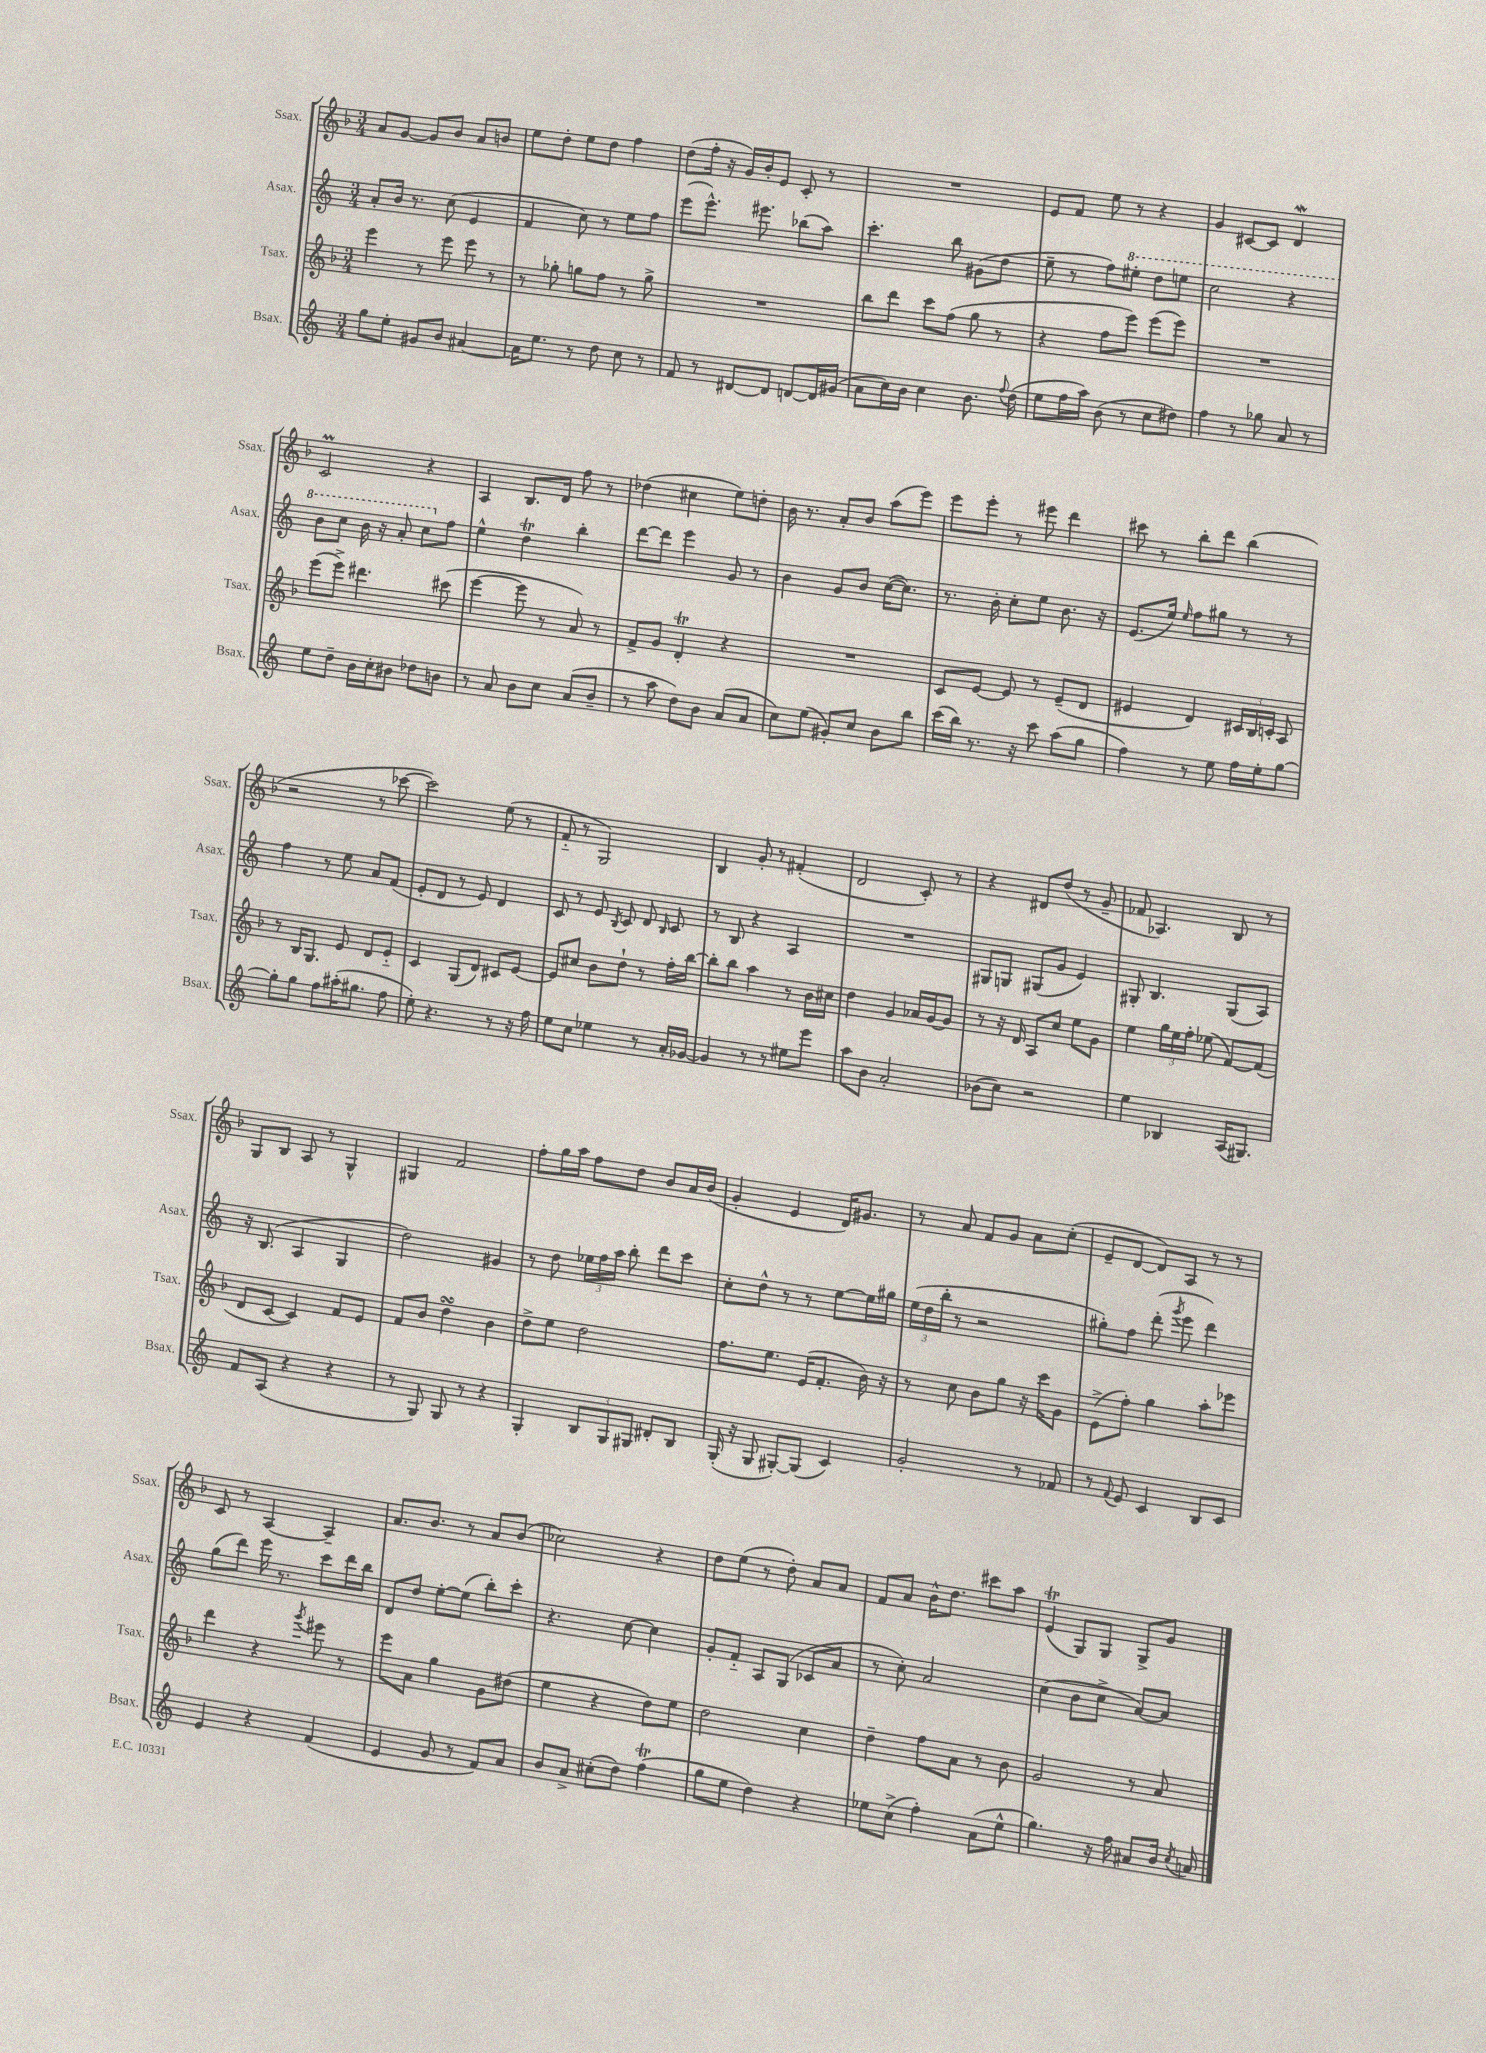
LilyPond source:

<<
\new StaffGroup <<
\new Staff = "s0" \with { instrumentName = "Ssax." shortInstrumentName = "Ssax." } {
    \clef treble \key f \major \numericTimeSignature \time 3/4
    \autoBeamOff a'8[ g'8]~ g'8[ bes'8] a'8[ b'8] |
    e''8[ d''8]-. e''8[ d''8] f''4 |
    d''8[( f''16]-. r16 g'16[) bes'16-. e'8] c'8-. r8 |
    R2. |
    e'8[ f'8] e''8 r8 r4 |
    g'4 cis'8[~ cis'8] d'4\mordent |
    c'2\prall r4 |
    a4 bes8.[ d'16] f''8 r8 |
    des''4( cis''4 e''8[) d''8]-. |
    bes'16 r8. a'8[-. bes'8] a''8[( e'''8]) |
    e'''8[ e'''8]-. r8 eis'''8 d'''4 |
    cis'''8 r8 bes''8[-. d'''8] bes''4( |
    r2 r8 ces'''8~ |
    ces'''2) e''8( r8 |
    f'8-_ r8 g2) |
    bes4 g'8-. r8 fis'4-.( |
    d'2 c'8-.) r8 |
    r4 dis'8[ d''8]( r8 g'8-- |
    fes'8 aes4.) bes8 r8 |
    g8[ bes8] a8 r8 g4-^ |
    gis4 f'2 |
    f''8[-. g''16 a''16] f''8[ d''8] bes'8[ a'16 bes'16]( |
    g'4-. e'4 d'16[) gis'8.] |
    r8 a'8 f'8[ g'8] a'8[ c''8]-.( |
    e'8[-- d'8]~ d'8[) a8] r8 r8 |
    c'8 r8 a4~ a4-- |
    a'8.[ bes'8.] r8 a'8[ bes'8]( |
    ces''2) r4 |
    d''8[ e''8]( r8 d''8-.) a'8[ a'8] |
    f'8[ a'8] bes'16[-^ d''8.] cis'''8[ a''8] |
    e'4\trill( g8[) g8] g8[-> g'8] \bar "|." |
}
\new Staff = "s1" \with { instrumentName = "Asax." shortInstrumentName = "Asax." } {
    \clef treble \key c \major \numericTimeSignature \time 3/4
    \autoBeamOff a'8[-. b'16] r8. c''8( e'4 |
    f'4 c''8) r8 e''8[ f''8] |
    e'''8[( e'''8.]-^) eis'''8. bes''8[( a''8]) |
    c'''4.-. b''8 gis'8[( d''8] |
    e''8-- r8 f''8[) \ottava #1 eis'''8]-. d'''8[ e'''8] |
    c'''2 r4 |
    b''8[ c'''8] b''16 r16 a''8-. c'''8[ \ottava #0 f''8] |
    e''4-^ d''4\trill b''4-. |
    d'''8[~ d'''8] e'''4 g'8 r8 |
    b'4 g'8[ b'8] c''16[~( c''8.]) |
    r8. b'16-. c''8[-. e''8] b'8. r16 |
    e'8.[( e''16]) \grace { e''16 } f''8[ gis''8] r8 r8 |
    f''4 r8 e''8 a'8[ f'8]( |
    e'8[-. d'8] r8 e'8) d'4 |
    c'8 r8 e'8 \acciaccatura { b8 } c'8 d'8 \grace { b16 } c'8 |
    r8 b8 r4 a4 |
    R2. |
    gis8[ g8] gis8[( g'8] e'4) |
    gis8-. b4. gis8[( a8]) |
    r16 b8.( a4 g4 |
    d''2) gis'4 |
    r8 d''8 \tuplet 3/2 { ees''16[ f''16 a''16] } b''8-. d'''8[ c'''8] |
    c''8[-. d''8]-^ r8 r8 e''8[~ e''16 gis''16] |
    \tuplet 3/2 { e''16[( d''16 b''16]-. } r8 r2 |
    gis''8[-.) f''8] d'''8-.( \acciaccatura { g'''8 } e'''8 d'''4) |
    g''8[( d'''8]) e'''16 r8. c'''8[ d'''16 b''16] |
    d'8[ d''8] e''8[~-. e''8]( b''8[-.) c'''8]-. |
    r4. c''8~ c''4 |
    g'8[-. f'8]-_ a8[ g8]( ces'8[ a'8] |
    r8 c''8-.) a'2 |
    c''4( b'8[ c''8]-> a'8[~) a'8] \bar "|." |
}
\new Staff = "s2" \with { instrumentName = "Tsax." shortInstrumentName = "Tsax." } {
    \clef treble \key f \major \numericTimeSignature \time 3/4
    \autoBeamOff e'''4 r8 e'''8 e'''8 r8 |
    r8 ges''8-. g''8[ f''8] r8 g''8-> |
    R2. |
    bes''8[ d'''8] c'''8[ f''8]( g''8 r8 |
    r4 f''8[ e'''8]) e'''8[( e'''8]) |
    R2. |
    e'''8[( e'''8]->) dis'''4. cis'''8( |
    e'''4~ e'''8 r8 a'8) r8 |
    f'8[-> g'8] d'4-.\trill r4 |
    R2. |
    c'8[ e'8]~ e'8 r8 e'8[--( d'8] |
    eis'4 d'4) \tuplet 3/2 { cis'16[ bes16 c'16]-. } a8 |
    r8 bes16[ g8.] e'8 d'8[ e'8]-_ |
    c'4 g8[( d'8]) cis'8[ e'8]~ |
    e'8[ cis''8] bes'8[ d''8]-! r8 f''16[-. bes''16]~ |
    bes''8[-. bes''8] a''4 r8 bes'16[ cis''16] |
    d''4 g'4 aes'16[ g'16~ g'8] |
    r8 r16 d'16 a8[ c''8] e''8[ g'8] |
    e''4 \tuplet 3/2 { g''16[ e''16 f''16]-. } ees''8( f'8[~) f'8]( |
    d'8[ c'8]~ c'4) f'8[ e'8] |
    f'8[ bes'8] d''4\turn bes'4 |
    d''8[-> e''8] d''2 |
    f''8.[ e''8.] e'16[( f'8.]-. bes'16) r16 |
    r8 c''8 bes'8[ g''8] r16 c'''16[ g'8] |
    e'8[->( f''8]-.) g''4 a''8[-. ees'''8] |
    d'''4 r4 \acciaccatura { g'''8 } eis'''8 r8 |
    e'''8[ a'8] g''4 g'8[ dis''8]( |
    e''4 r4 d''8[) e''8] |
    d''2 c''4 |
    d''4-- f''8[ a'8] r8 bes'8 |
    g'2 r8 a'8 \bar "|." |
}
\new Staff = "s3" \with { instrumentName = "Bsax." shortInstrumentName = "Bsax." } {
    \clef treble \key c \major \numericTimeSignature \time 3/4
    \autoBeamOff g''8[ e''8]-. gis'8[ b'8] ais'4~ |
    ais'16[ e''8.] r8 d''8 c''8 r8 |
    f'8 r8 dis'8[~ dis'8] d'8[~ d'16 gis'16]( |
    a'8[ c''16) b'16] c''4 b'8. \appoggiatura { f''8 } d''16( |
    e''8[ f''16 a''16]) b'8( r8 c''8[ dis''8]) |
    f''4 r8 ges''8 a'8 r8 |
    e''8[ d''8]-- b'16[ c''16-. bis'8] des''8[ b'8] |
    r8 a'8 b'8[ c''8] a'8[( b'8]-- |
    r8 a''8 d''8[) b'8] a'8[( a'8] |
    c''8[) e''8]( gis'8[-.) c''8] b'8[ b''8] |
    c'''16[( b''16]) r8. r16 c'''8 a''8[( g''8] |
    f''4) r8 e''8 f''16[ e''16-. g''8]~ |
    g''8[-. g''8] f''8[ ais''16-.( gis''8.] f''8 |
    e''8-.) r4. r8 r16 f''16 |
    e''8[ c''8] ees''4 r8 a'16[-. ges'16]~ |
    ges'4 r8 r8 eis''8[ e'''8] |
    a''8[ b'8] a'2-. |
    bes'8[( c''8]) r2 |
    e''4 bes4 a16[( gis8.]) |
    f'8[ a8]( r4 r4 |
    r8 g8) g8 r8 r4 |
    g4-. \tuplet 3/2 { b8[ g8 gis8] } dis'8[-. b8] |
    g16-.( r16 g8 gis8[~-.) gis8]( c'4) |
    g'2-. r8 fes'8 |
    r8 \appoggiatura { f'8 } e'8 c'4 b8[ c'8] |
    e'4 r4 f'4( |
    e'4 g'8 r8 f'8[) a'8] |
    b'8[ a'8]-> cis''8[-.( d''8]) f''4\trill( |
    g''8[ e''8] d''4) r4 |
    ees''8[ c''8]->( f''4-.) a'8[( ees''8]-^ |
    g''4.) r16 f''16 ais'8[ b'16] \acciaccatura { c''8 } a'16 \bar "|." |
}
>>
>>
\layout { \context { \Score \remove "Bar_number_engraver" } }
